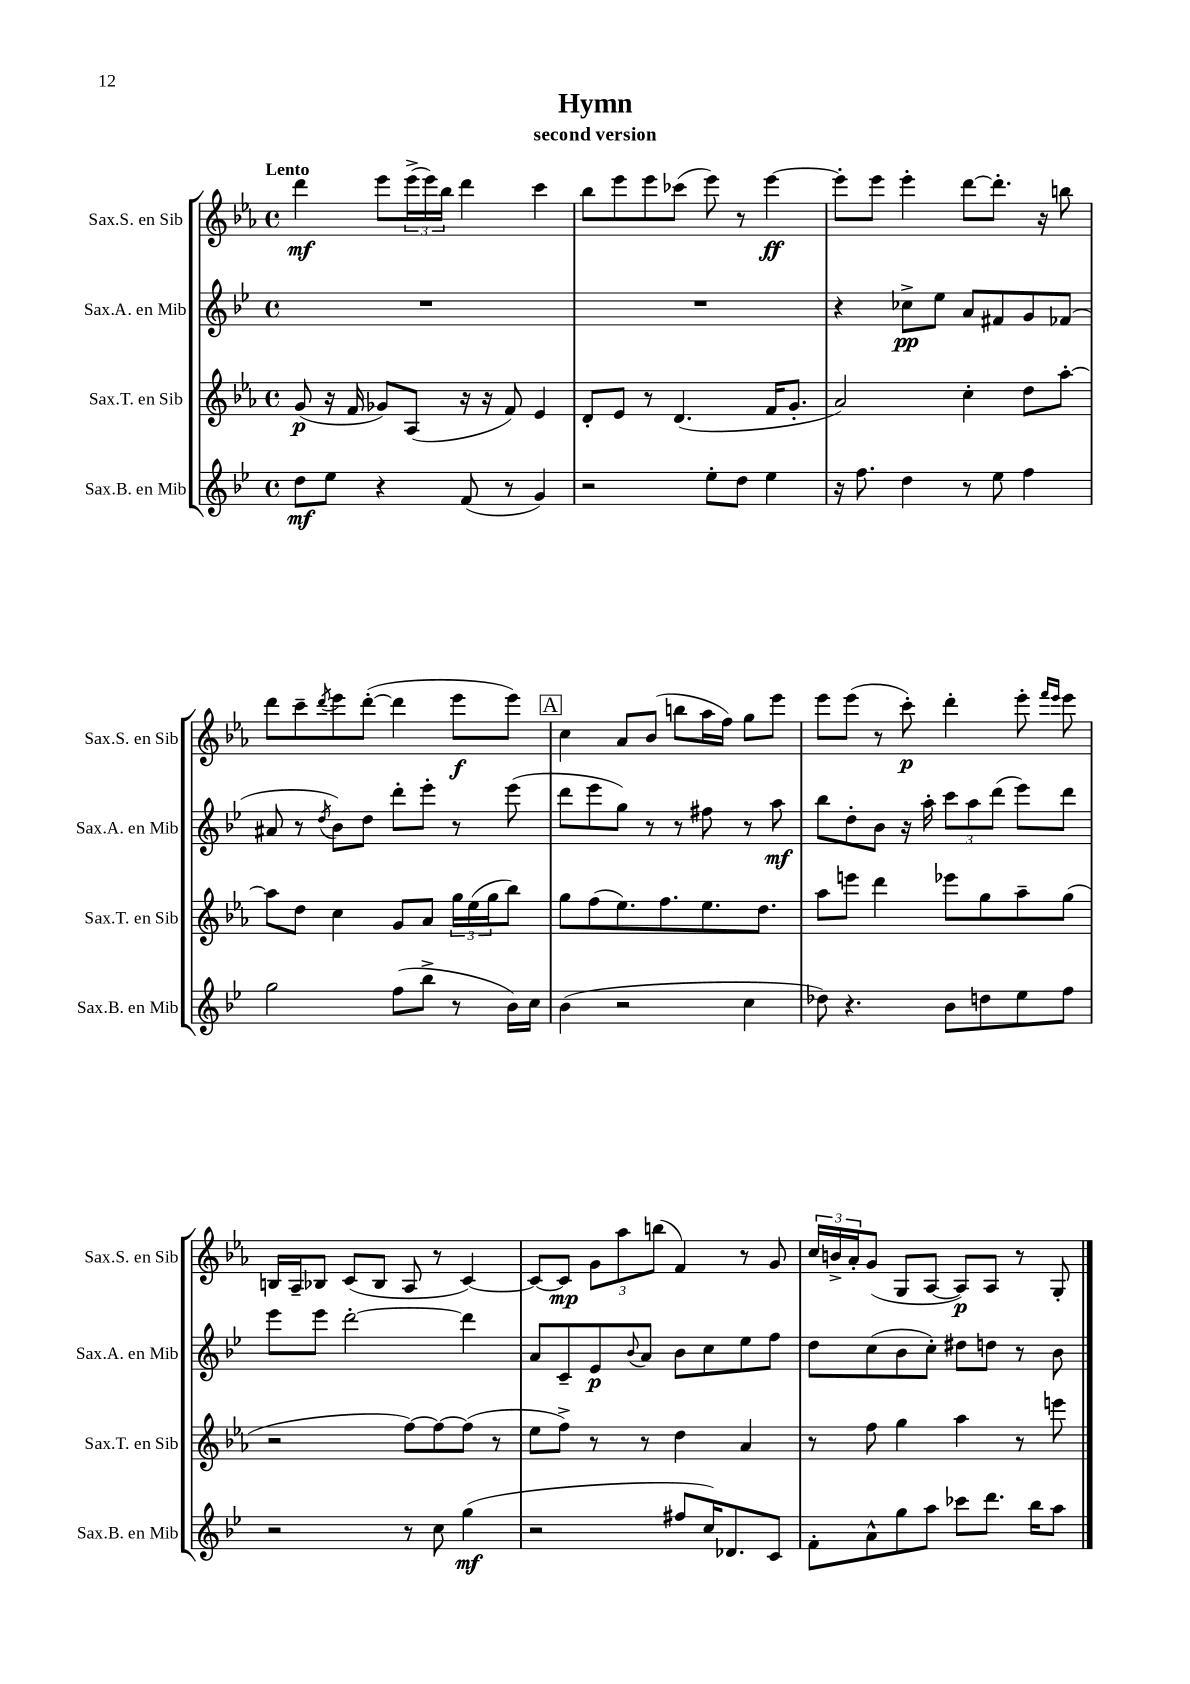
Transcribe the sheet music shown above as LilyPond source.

\header { title = "Hymn" subtitle = "second version" }
<<
\new StaffGroup <<
\new Staff = "s0" \with { instrumentName = "Sax.S. en Sib" shortInstrumentName = "Sax.S. en Sib" } {
    \clef treble \key ees \major \defaultTimeSignature \time 4/4 \tempo "Lento"
    d'''4\mf ees'''8 \tuplet 3/2 { ees'''16->( ees'''16) bes''16 } d'''4 c'''4 |
    bes''8 ees'''8 ees'''8 ces'''8( ees'''8) r8 ees'''4~\ff |
    ees'''8-. ees'''8 ees'''4-. d'''8~ d'''8.-. r16 b''8 |
    d'''8 c'''8-- \acciaccatura { d'''8 } ees'''8 d'''8~-.( d'''4 ees'''8\f ees'''8) |
    \mark \markup { \box "A" } c''4 aes'8 bes'8( b''8 aes''16 f''16) g''8 ees'''8 |
    ees'''8 ees'''8( r8 c'''8-.\p) d'''4-. ees'''8-. \grace { f'''16 ees'''16 } ees'''8 |
    b16 aes16-- bes8 c'8( bes8 aes8 r8 c'4~) |
    c'8~ c'8\mp \tuplet 3/2 { g'8 aes''8 b''8( } f'4) r8 g'8 |
    \tuplet 3/2 { c''16 b'16-> aes'16-. } g'8( g8 aes8~ aes8\p) aes8 r8 g8-. \bar "|." |
}
\new Staff = "s1" \with { instrumentName = "Sax.A. en Mib" shortInstrumentName = "Sax.A. en Mib" } {
    \clef treble \key bes \major \defaultTimeSignature \time 4/4
    R1 |
    R1 |
    r4 ces''8->\pp ees''8 a'8 fis'8 g'8 fes'8( |
    ais'8 r8 \acciaccatura { d''8 } bes'8) d''8 d'''8-. ees'''8-. r8 ees'''8( |
    \mark \markup { \box "A" } d'''8 ees'''8 g''8) r8 r8 fis''8 r8 a''8\mf |
    bes''8 d''8-. bes'8 r16 a''16-. \tuplet 3/2 { c'''8 a''8 d'''8( } ees'''8) d'''8 |
    ees'''8 ees'''8 d'''2~-. d'''4 |
    a'8 c'8-- ees'8\p \appoggiatura { bes'8 } a'8 bes'8 c''8 ees''8 f''8 |
    d''8 c''8( bes'8 c''8-.) dis''8 d''8 r8 bes'8 \bar "|." |
}
\new Staff = "s2" \with { instrumentName = "Sax.T. en Sib" shortInstrumentName = "Sax.T. en Sib" } {
    \clef treble \key ees \major \defaultTimeSignature \time 4/4
    g'8\p( r16 f'16 ges'8) aes8( r16 r16 f'8) ees'4 |
    d'8-. ees'8 r8 d'4.( f'16 g'8.-. |
    aes'2) c''4-. d''8 aes''8~-. |
    aes''8 d''8 c''4 g'8 aes'8 \tuplet 3/2 { g''16 ees''16( g''16 } bes''8) |
    \mark \markup { \box "A" } g''8 f''8( ees''8.) f''8. ees''8. d''8. |
    aes''8 e'''8 d'''4 ees'''8 g''8 aes''8-- g''8( |
    r2 f''8~) f''8~ f''8( r8 |
    ees''8 f''8->) r8 r8 d''4 aes'4 |
    r8 f''8 g''4 aes''4 r8 e'''8 \bar "|." |
}
\new Staff = "s3" \with { instrumentName = "Sax.B. en Mib" shortInstrumentName = "Sax.B. en Mib" } {
    \clef treble \key bes \major \defaultTimeSignature \time 4/4
    d''8\mf ees''8 r4 f'8( r8 g'4) |
    r2 ees''8-. d''8 ees''4 |
    r16 f''8. d''4 r8 ees''8 f''4 |
    g''2 f''8( bes''8-> r8 bes'16) c''16 |
    \mark \markup { \box "A" } bes'4( r2 c''4 |
    des''8) r4. bes'8 d''8 ees''8 f''8 |
    r2 r8 c''8 g''4\mf( |
    r2 fis''8 c''16) des'8. c'8 |
    f'8-. a'8-^ g''8 a''8 ces'''8 d'''8. bes''16 a''8 \bar "|." |
}
>>
>>
\layout { \context { \Score \remove "Bar_number_engraver" } }
